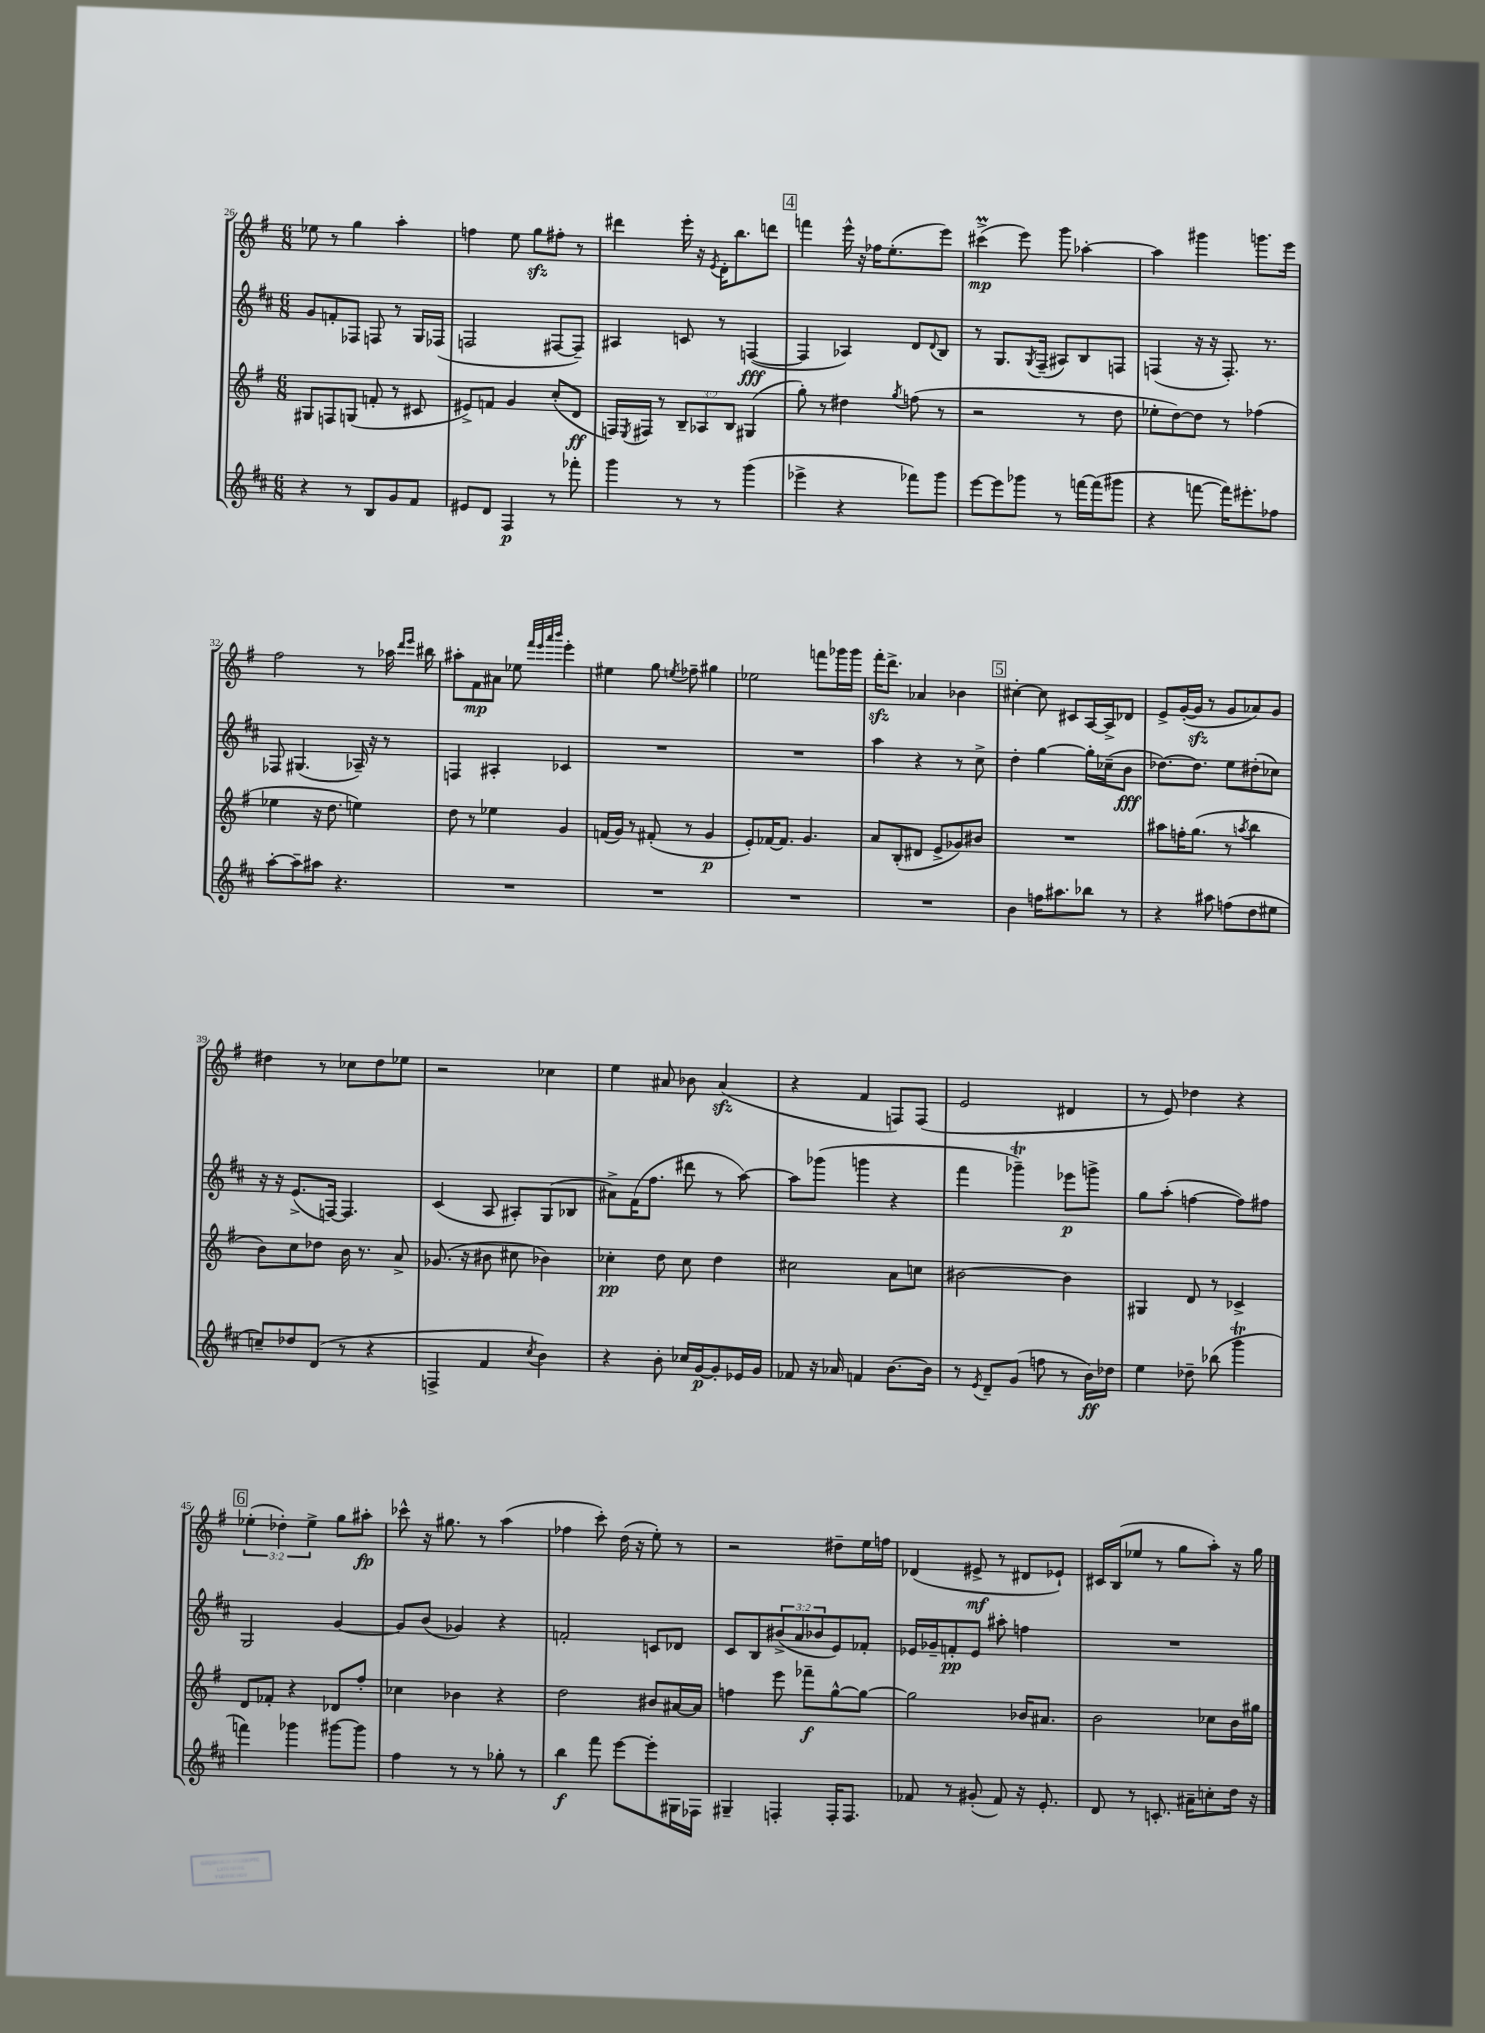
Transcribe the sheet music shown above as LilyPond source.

<<
\new StaffGroup <<
\new Staff = "s0" {
    \clef treble \key g \major \numericTimeSignature \time 6/8 \override Staff.TupletNumber.text = #tuplet-number::calc-fraction-text
    ees''8 r8 g''4 a''4-. |
    f''4 e''8 g''8\sfz fis''8-. r8 |
    dis'''4 e'''16-. r16 \acciaccatura { e'8 } d'16-. b''8. d'''8 |
    \mark \markup { \box "4" } f'''4 e'''16-^ r16 fes''16 e''8.-.( e'''8) |
    cis'''4->\prall\mp( e'''8) g'''8 aes''4~-. |
    aes''4 gis'''4 g'''8. e'''16 |
    fis''2 r8 aes''16 \grace { d'''16 e'''16 } bis''16 |
    ais''8-. fis'8\mp ais'8 ees''8 \grace { fis'''32 e'''32 a'''32 b'''32 } e'''4-. |
    eis''4 g''8 \acciaccatura { e''8 } fes''8-- gis''4 |
    ees''2 f'''8 ges'''16 ges'''16 |
    fis'''16-.\sfz d'''8.-> aes'4 bes'4 |
    \mark \markup { \box "5" } cis''4~-. cis''8 cis'8 a16~ a16-> des'8 |
    e'8-> g'16~-.( g'16\sfz r8 g'8 aes'8) g'8 |
    dis''4 r8 ces''8 dis''8 ees''8 |
    r2 ces''4 |
    e''4 ais'8 bes'8 ais'4\sfz( |
    r4 fis'4 f8) f8( |
    e'2 dis'4 |
    r8 e'8) des''4 r4 |
    \mark \markup { \box "6" } \tuplet 3/2 { ees''4-.( des''4-.) ees''4-> } g''8 ais''8-.\fp |
    ces'''8-^ r16 gis''8. r8 a''4( |
    fes''4 c'''8-.) d''16( r16 e''8-.) r8 |
    r2 dis''8-- e''16 f''16 |
    des'4( eis'8->\mf r8 dis'8 ees'8-!) |
    cis'16 b16( ees''8 r8 g''8 a''8-.) r16 g''16 \bar "|." |
}
\new Staff = "s1" {
    \clef treble \key d \major \numericTimeSignature \time 6/8 \override Staff.TupletNumber.text = #tuplet-number::calc-fraction-text
    g'8 f'8-. fes8 f8 r8 g16 fes16( |
    f2 fis8~ fis8--) |
    ais4 c'8 r8 f4~\fff( |
    \mark \markup { \box "4" } f4 aes4) d'8 \appoggiatura { d'8 } b8 |
    r8 g8. \acciaccatura { g8 } fis16--( ais8) b8 f8 |
    f4( r16 r16 f8.-.) r8. |
    fes8 gis4.( aes16--) r16 r8 |
    f4 ais4-. ces'4 |
    R2. |
    R2. |
    a''4 r4 r8 cis''8-> |
    \mark \markup { \box "5" } d''4-. g''4~ g''16-. ces''16--( b'8\fff |
    des''8.~) des''8. e''8 dis''8-.( ces''8) |
    r16 r16 e'8.->( f16~) f4. |
    cis'4( a8 ais8-.) g8( bes8 |
    ais'8->) fis'16( fis''8. dis'''8 r8 a''8~) |
    a''8 ges'''8( g'''4 r4 |
    fis'''4 ges'''4--\trill) ees'''8\p g'''8-> |
    g''8 a''8-.( f''4~ f''8) fis''8 |
    \mark \markup { \box "6" } g2 g'4~ |
    g'8 b'8( ges'4) r4 |
    f'2-. c'8 des'8 |
    cis'8 b8 \tuplet 3/2 { bis'8->( a'8 bes'8 } e'8) fes'8-. |
    ees'16 ges'16-- f'8-.\pp ees'8 ais''8-. f''4 |
    R2. \bar "|." |
}
\new Staff = "s2" {
    \clef treble \key g \major \numericTimeSignature \time 6/8 \override Staff.TupletNumber.text = #tuplet-number::calc-fraction-text
    gis8 f8 g8( f'8-. r8 cis'8 |
    eis'8->) f'8 g'4 c''8-.( d'8\ff |
    f16) \acciaccatura { e8 } fis16 r8 \tuplet 3/2 { b8-- aes8 b8 } gis4( |
    \mark \markup { \box "4" } g''8-.) r8 dis''4 \acciaccatura { g''8 } f''8( r8 |
    r2 r8 d''8 |
    ees''8-. d''8~) d''8 r8 fes''4( |
    ees''4 r16 d''8. e''4) |
    d''8 r8 ees''4 g'4 |
    f'16( g'16) r8 fis'8-.( r8 g'4\p |
    e'8-.) fes'16~ fes'8. g'4. |
    a'8 b8-.( dis'8 e'8-> ges'8) bis'8 |
    \mark \markup { \box "5" } R2. |
    ais''8 f''16-. g''8.( r8 \acciaccatura { a''8 } b''4 |
    b'8) c''8 des''8 b'16 r8. a'8-> |
    ges'8.( r16 bis'8 cis''8 bes'4) |
    ces''4-.\pp d''8 ces''8 d''4 |
    cis''2 a'8 c''8 |
    bis'2~ bis'4 |
    gis4 d'8 r8 ces'4-> |
    \mark \markup { \box "6" } d'8 fes'8-. r4 des'8 fis''8-. |
    ces''4 bes'4 r4 |
    d''2 bis'8 ais'16~ ais'16 |
    f''4 e'''8 fes'''8--\f g''8~-^ g''8~ |
    g''2 bes'16 ais'8. |
    b'2 ces''8 b'16 gis''16 \bar "|." |
}
\new Staff = "s3" {
    \clef treble \key d \major \numericTimeSignature \time 6/8
    r4 r8 b8 g'8 fis'8 |
    eis'8 d'8 fis4\p r8 fes'''8-. |
    g'''4 r8 r8 g'''4( |
    \mark \markup { \box "4" } ees'''4-> r4 fes'''8) g'''8 |
    e'''8~ e'''8 ges'''8 r8 f'''16~ f'''16( gis'''8 |
    r4 f'''8~ f'''16) eis'''8.-. fes''8 |
    a''8~-. a''8-- ais''8 r4. |
    R2. |
    R2. |
    R2. |
    R2. |
    \mark \markup { \box "5" } b'4 f''16 ais''8. bes''8 r8 |
    r4 ais''8 f''8( d''8 eis''8 |
    c''8--) des''8 d'8( r8 r4 |
    f4-> fis'4 \acciaccatura { cis''8 } b'4) |
    r4 b'8-. ces''16 g'16~\p g'8-. ees'16 g'16 |
    fes'8 r16 aes'16 f'4 b'8.~ b'16 |
    r8 \acciaccatura { e'8 } d'8-- g'8( f''8 r8 b'16\ff) des''16 |
    e''4 des''8-- bes''8( g'''4\trill |
    \mark \markup { \box "6" } f'''4) ges'''4 gis'''8~ gis'''8 |
    fis''4 r8 r8 ges''8-. r8 |
    b''4\f fis'''8 e'''8~ e'''8-. gis16 fes16 |
    gis4-- f4-. f16-. f8. |
    fes'8 r8 gis'8-.( fes'8) r16 e'8.-. |
    d'8 r8 c'8.-. ais'16-- c''8-. d''16 r16 \bar "|." |
}
>>
>>
\layout { \context { \Score currentBarNumber = #26 } }
